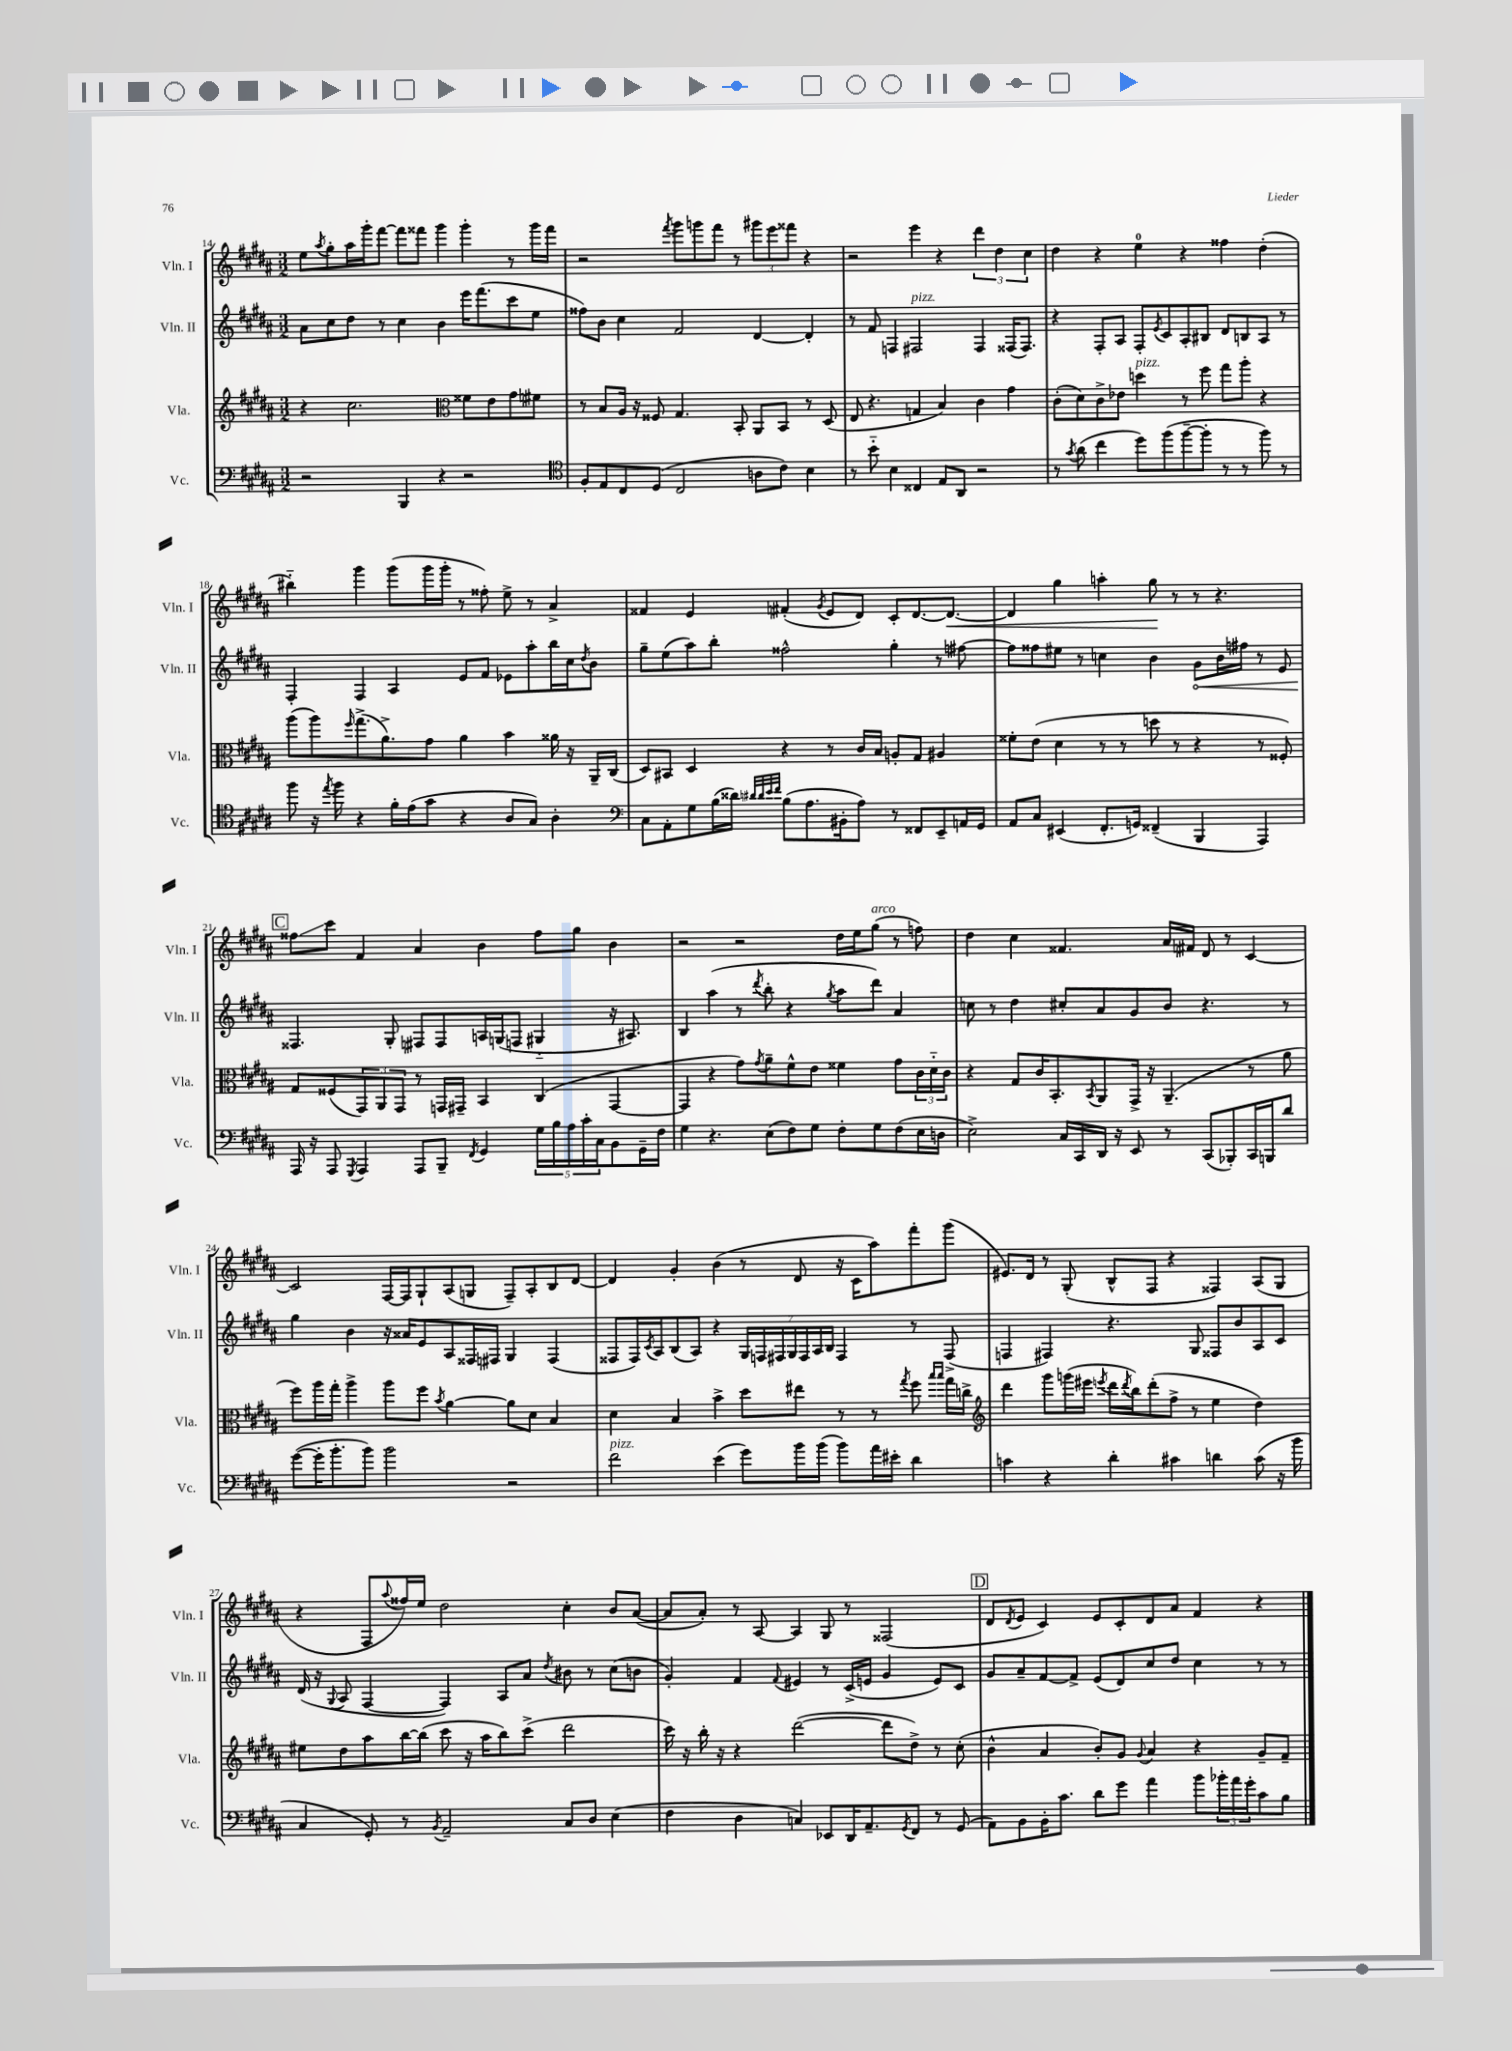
<<
\new StaffGroup <<
\new Staff = "s0" \with { instrumentName = "Vln. I" shortInstrumentName = "Vln. I" } {
    \clef treble \key b \major \numericTimeSignature \time 3/2
    e''8 \acciaccatura { ais''8 } gis''8-. ais''16 gis'''16-. fis'''8~ fis'''8 fisis'''8 gis'''4 gis'''4-. r8 gis'''16 fisis'''16 |
    r2 \acciaccatura { fis'''8 } gis'''8 g'''8 fis'''8 r8 \tuplet 3/2 { gis'''8 e'''8 fisis'''8 } r4 |
    r2 e'''4 r4 \tuplet 3/2 { dis'''4 dis''4 cis''4 } |
    dis''4 r4 e''4-0 r4 fisis''4 dis''4-.( |
    bis''4-_) gis'''4 gis'''8( gis'''16 gis'''16-. r8 fisis''8-.) e''8-> r8 ais'4-> |
    fisis'4 e'4 fis'4-.( \acciaccatura { gis'8 } e'8 dis'8) cis'8-. dis'8.~ dis'8.~\< |
    dis'4 gis''4 a''4-. gis''8\! r8 r8 r4. |
    \mark \markup { \box "C" } fisis''8\glissando cis'''8 fis'4 ais'4 b'4 fisis''8 gis''8 b'4 |
    r2 r2 dis''16 e''16 gis''8^\markup { \italic "arco" }( r8 f''8) |
    dis''4 cis''4 fisis'4. ais'16 fis'16 dis'8 r8 cis'4~ |
    cis'2 fis16~ fis16 gis8-! ais8( g8 fis8--) ais8-. b8 dis'8~ |
    dis'4 gis'4-. b'4( r8 dis'8 r16 cis'16 ais''8) fis'''8-. gis'''8( |
    eis'8.) dis'16 r8 gis8-.( b8-^ fis8 r4 fisis4) ais8( gis8 |
    r4 fis8 \appoggiatura { ais''8 } fisis''16) e''16 dis''2 cis''4-. b'8 ais'8~( |
    ais'8 ais'8-.) r8 ais8~ ais4 gis8 r8 fisis2( |
    \mark \markup { \box "D" } dis'8 \acciaccatura { dis'8 } e'8 cis'4) e'8 cis'8-. dis'8 ais'8 fis'4 r4 \bar "|." |
}
\new Staff = "s1" \with { instrumentName = "Vln. II" shortInstrumentName = "Vln. II" } {
    \clef treble \key b \major \numericTimeSignature \time 3/2
    ais'8 cis''8 dis''8 r8 cis''4 b'4 e'''16 fis'''8.( cis'''8 e''8 |
    fisis''8) b'8 cis''4 fis'2 dis'4~ dis'4-. |
    r8 fis'8 f4 fis2^\markup { \italic "pizz." } fis4 fisis16( fisis8.) |
    r4 fis8-. ais8 fis8-. \acciaccatura { e'8 } cis'8 ais8-. bis8 dis'8 b8 ais8 r8 |
    fis4-. fis4 ais4 e'8 fis'8 ees'8 ais''8-. b''16 cis''16 \acciaccatura { dis''8 } b'8 |
    gis''8-- e''8( ais''8) b''8-. fisis''2-^ gis''4-. r8 fis''8~ |
    fis''8 fisis''8 eis''8 r8 c''4 b'4 \once \override Hairpin.circled-tip = ##t gis'8\< b'16 fis''16 r8 e'8 |
    \mark \markup { \box "C" } fisis4.\! gis8-. fis8 fis8 a16 g16( f8 gis4-_ r16 ais8.) |
    b4 ais''4( r8 \acciaccatura { dis'''8 } b''8-. r4 \acciaccatura { gis''8 } ais''8 dis'''8) ais'4 |
    c''8 r8 dis''4 cis''8-. ais'8 gis'8 b'8 r4. r8 |
    gis''4 b'4 r16 aisis'16 e'8 ais8 fisis16 fis16 gis4 fis4( |
    fisis8 fisis16) \acciaccatura { cis'8 } ais16 b8( ais8) r4 \tuplet 7/4 { gis16 f16 fis16 gis16 fis16 ais16 b16 } fis4 r8 fis8->( |
    f4 fis4) r4. gis8 fisis8 b'8 ais8 cis'8 |
    dis'16( r16 \appoggiatura { gis8 } ais8 fis4~ fis4) ais8 ais'8 \acciaccatura { dis''8 } bis'8 r8 cis''8( b'8 |
    gis'4-.) fis'4 \appoggiatura { fis'8 } eis'4 r8 cis'16->( e'16 gis'4 e'8) cis'8 |
    \mark \markup { \box "D" } gis'8 ais'8-- fis'8~ fis'8-> e'8( dis'8) cis''8 dis''8 cis''4 r8 r8 \bar "|." |
}
\new Staff = "s2" \with { instrumentName = "Vla." shortInstrumentName = "Vla." } {
    \clef treble \key b \major \numericTimeSignature \time 3/2
    r4 cis''2. \clef alto fisis'8 e'8 gis'8 fis'8 |
    r8 b8 ais16 r16 fisis8 gis4. b,8-. ais,8 b,8 r8 dis8( |
    e8 r4. g4 b4) cis'4 gis'4 |
    cis'8-.( dis'8) cis'8-> ees'8 d''4^\markup { \italic "pizz." } r8 fis''8 gis''8 ais''8-. r4 |
    ais''8( ais''8) \grace { fis''16 } gis''8.->( ais'8.->) gis'8 ais'4 b'4 aisis'16 r16 ais,16-- cis16( |
    dis8) bis,8 dis4 r4 r8 cis'16 b16 a8-. gis8 ais4 |
    fisis'8-. e'8( dis'4 r8 r8 d''8 r8 r4 r8 fisis8-.) |
    \mark \markup { \box "C" } gis8 fisis8( \tuplet 3/2 { gis,8) ais,8 gis,8 } r8 g,16 gis,16-- b,4 cis4( gis,4~ |
    gis,4 r4 gis'8) \acciaccatura { gis'8 } ais'8-- fis'8-^ e'8 fisis'4 gis'8 \tuplet 3/2 { cis'16 dis'16-_ cis'16 } |
    r4 gis8 cis'16 b,8.-. \acciaccatura { b,8 } ais,8 gis,16-> r16 ais,4.--( r8 ais'8 |
    fis''8) ais''16 gis''16-. ais''4-> ais''8 fis''8 \acciaccatura { b'8 } ais'4~ ais'8 dis'8 b4 |
    dis'4 b4 b'4-> dis''8 eis''8 r8 r8 \acciaccatura { gis''8 } fis''8 \grace { b''16 b''16 } gis''16 c''16-> |
    \clef treble dis'''4 gis'''8 g'''16( eis'''16 \acciaccatura { e'''8 } dis'''16 \acciaccatura { dis'''8 } b''16) dis'''8-.( fis''8-> r8 e''4 dis''4) |
    eis''8 dis''8 ais''8 b''16~ b''16( cis'''8 r16 ais''16 b''8) cis'''8->( dis'''2 |
    cis'''16) r16 b''16-. r16 r4 dis'''2~( dis'''8 dis''8->) r8 cis''8-.( |
    \mark \markup { \box "D" } b'4-^ ais'4 b'8-.) gis'8 \appoggiatura { gis'8 } ais'4 r4 gis'8-- fis'8-- \bar "|." |
}
\new Staff = "s3" \with { instrumentName = "Vc." shortInstrumentName = "Vc." } {
    \clef bass \key b \major \numericTimeSignature \time 3/2
    r2 b,,4 r4 r2 |
    \clef tenor fis8-. e8 cis8 dis8( cis2 a8 cis'8) b4 |
    r8 b'8-_ b4 cisis4 e8 ais,8 r2 |
    r8 \acciaccatura { gis'8 } ais'8( cis''4 dis''8) fis''8( fis''8~-- fis''8-. r8 r8 fis''8) r8 |
    fis''8 r16 \acciaccatura { e''8 } fis''16 r4 fis'16-. e'16( gis'8 r4 ais8 gis8) ais4-. |
    \clef bass cis8 ais,8-. gis8 b16( disis'16) \grace { dis'32 dis'32 e'32 fis'32 } b8( ais8. bis,16-. ais8) r8 fisis,8 e,8-- a,16 gis,16 |
    ais,8 cis8 eis,4( fis,8.-. g,16) fisis,4--( b,,4 ais,,4) |
    \mark \markup { \box "C" } ais,,16 r16 ais,,8 \acciaccatura { gis,,8 } ais,,4 ais,,8 b,,8-- \acciaccatura { fis,8 } gis,4 \tuplet 5/4 { gis16 b16 ais16 cis'16-. cis16 } b,8 gis,16-- fis16 |
    gis4 r4. e8( fis8) gis8 fis8-. gis8 fis8( e16 d16 |
    e2->) cis16 cis,16 dis,16 r16 e,8 r8 cis,8( bes,,8-.) cis,16 b,,16 dis'8 |
    gis'8~( gis'16-. b'8.-. b'8) b'2 r2 |
    fis'2^\markup { \italic "pizz." } e'4( gis'8) b'16 b'16( b'8) ais'16 eis'16-. dis'4 |
    c'4 r4 dis'4-. cis'4 d'4 cis'8( r16 b'16 |
    cis4 gis,8-.) r8 \acciaccatura { b,8 } ais,2-- cis8 dis8 e4( |
    fis4 dis4 c4) ees,8 dis,16 ais,8.-- \acciaccatura { gis,8 } fis,8 r8 gis,8( |
    \mark \markup { \box "D" } ais,8) b,8 b,16-. cis'8. dis'8 gis'8 ais'4 b'8 \tuplet 3/2 { bes'16-. ais'16 gis'16-. } cis'8 b8 \bar "|." |
}
>>
>>
\layout { \context { \Score currentBarNumber = #14 } }
